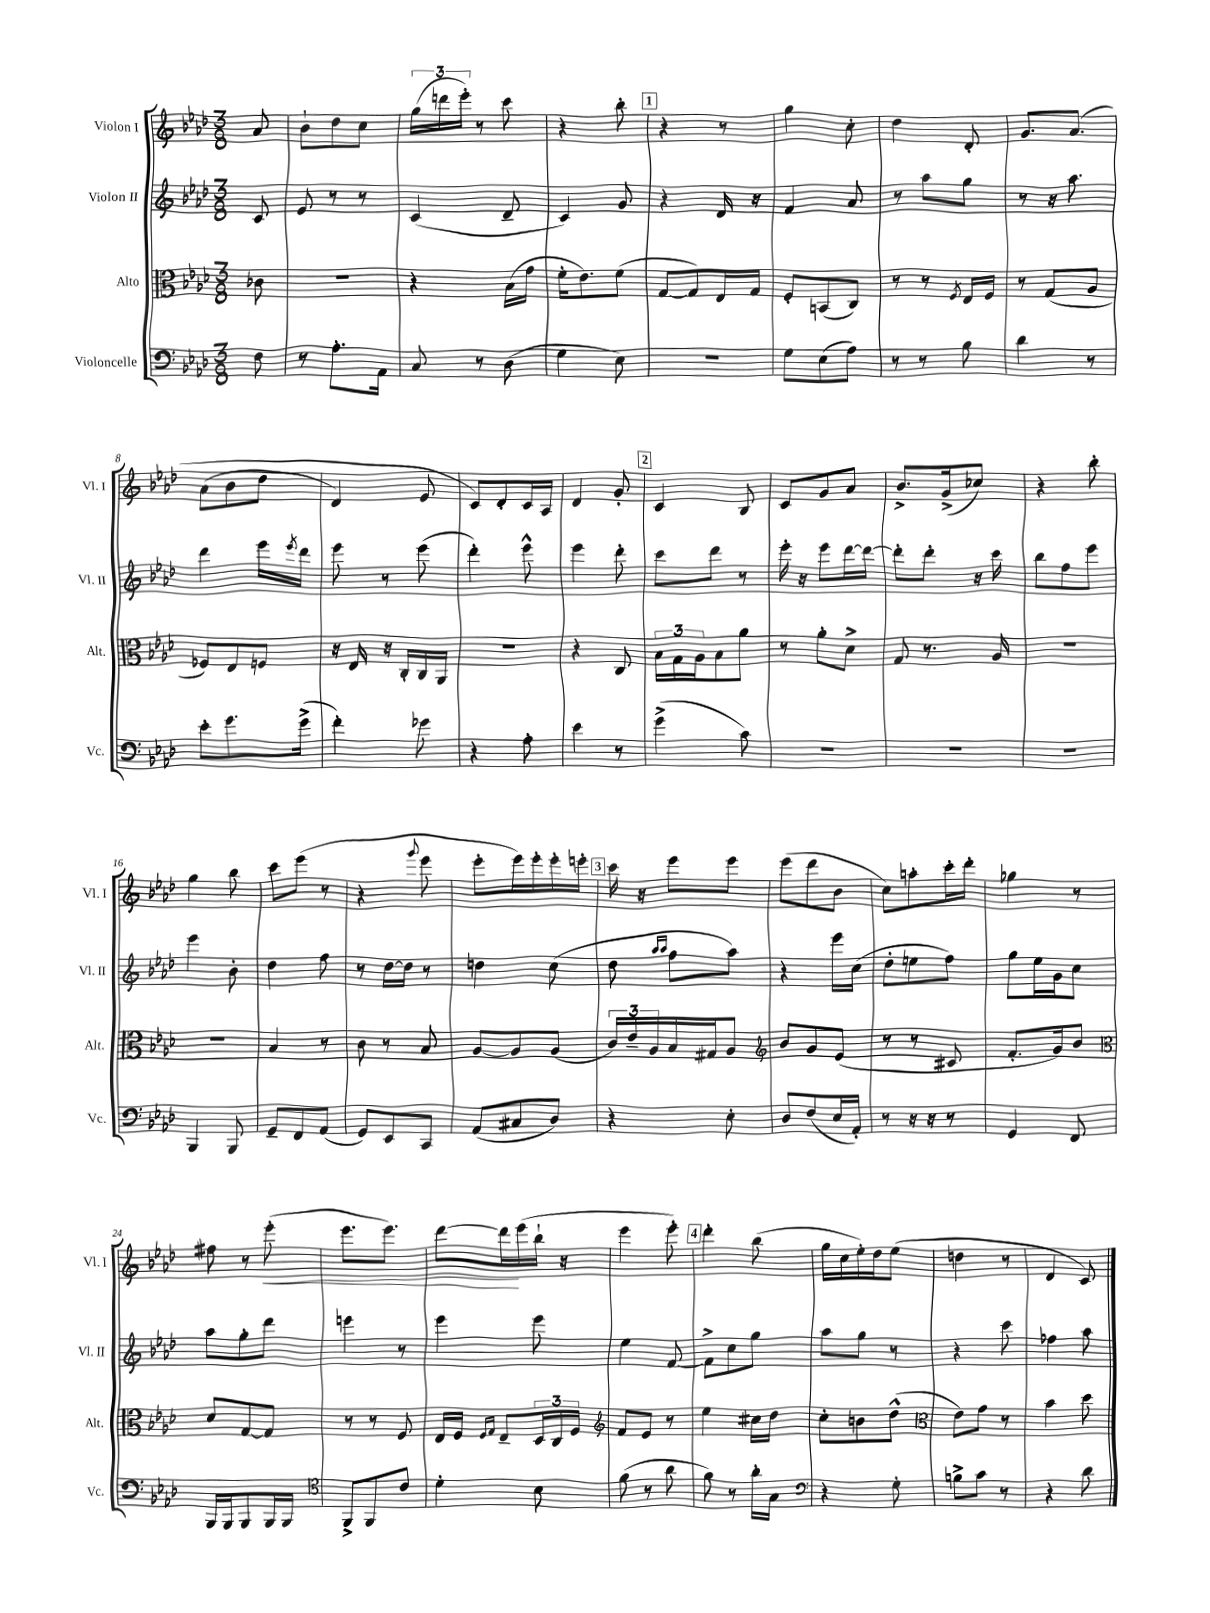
<<
\new StaffGroup <<
\new Staff = "s0" \with { instrumentName = "Violon I" shortInstrumentName = "Vl. I" } {
    \clef treble \key aes \major \numericTimeSignature \time 3/8 \partial 8
    aes'8 |
    bes'8-! des''8 c''8 |
    \tuplet 3/2 { g''16( d'''16 ees'''16-.) } r8 c'''8 |
    r4 bes''8-. |
    \mark \markup { \box "1" } r4 r8 |
    g''4 c''8-. |
    des''4 des'8-. |
    g'8. aes'8.\( |
    aes'8( bes'8 des''8 |
    des'4) ees'8 |
    c'8\) des'8-. c'16 aes16 |
    des'4 g'8-. |
    \mark \markup { \box "2" } c'4 bes8 |
    c'8 g'8 aes'8 |
    bes'8.-> g'16->( ces''8) |
    r4 bes''8-. |
    g''4 bes''8 |
    c'''8 ees'''8( r8 |
    r4 \appoggiatura { g'''8 } ees'''8 |
    ees'''8-. ees'''16) ees'''16-. ees'''16-. e'''16-. |
    \mark \markup { \box "3" } c'''16 r16 ees'''8 ees'''8 |
    ees'''8( des'''8 bes'8 |
    c''8) a''8-. c'''16-. des'''16-. |
    ges''4 r8 |
    fis''8 r8 ees'''8-.\<( |
    ees'''8. ees'''8.) |
    des'''8~ des'''16\! ees'''16( bes''16-! r16 |
    ees'''4 ees'''8-.) |
    \mark \markup { \box "4" } des'''4-. bes''8( |
    g''16 c''16 ees''16-.) des''16 ees''8( |
    d''4 r8 |
    des'4 c'8) \bar "|." |
}
\new Staff = "s1" \with { instrumentName = "Violon II" shortInstrumentName = "Vl. II" } {
    \clef treble \key aes \major \numericTimeSignature \time 3/8 \partial 8
    c'8 |
    ees'8 r8 r8 |
    c'4( des'8-- |
    c'4) g'8 |
    \mark \markup { \box "1" } r4 des'16 r16 |
    f'4 aes'8 |
    r8 aes''8 g''8 |
    r8 r16 aes''8. |
    des'''4 ees'''16 \acciaccatura { ees'''8 } des'''16 |
    ees'''8 r8 ees'''8( |
    des'''4-.) ees'''8-^ |
    ees'''4 des'''8-. |
    \mark \markup { \box "2" } c'''8 des'''8 r8 |
    ees'''16-. r16 ees'''8 des'''16~ des'''16~ |
    des'''8-. des'''8-. r16 c'''16 |
    bes''8 f''8 ees'''8 |
    ees'''4 bes'8-. |
    des''4 f''8 |
    r8 des''16~ des''16 r8 |
    d''4 c''8( |
    \mark \markup { \box "3" } des''8 \grace { aes''16 aes''16 } f''8 aes''8) |
    r4 ees'''16 c''16( |
    des''8-. e''8 f''8) |
    g''8 ees''16 g'16 c''8 |
    aes''8 g''8-. des'''8 |
    e'''4 r8 |
    ees'''4 ees'''8 |
    ees''4 f'8~ |
    \mark \markup { \box "4" } f'8-> c''8 g''8 |
    aes''8 g''8 r8 |
    r4 c'''8 |
    fes''4 aes''8 \bar "|." |
}
\new Staff = "s2" \with { instrumentName = "Alto" shortInstrumentName = "Alt." } {
    \clef alto \key aes \major \numericTimeSignature \time 3/8 \partial 8
    ces'8 |
    R4. |
    r4 bes16( g'16 |
    f'16-. ees'8.) f'8( |
    \mark \markup { \box "1" } g8~ g8) ees16 g16 |
    f8-. b,8( c8) |
    r8 r8 \acciaccatura { f8 } ees16 f16 |
    r8 g8( aes8 |
    fes8) ees8 f8 |
    r16 ees16 r16 c16-. c16 aes,16 |
    R4. |
    r4 c8 |
    \mark \markup { \box "2" } \tuplet 3/2 { bes16 g16 aes16 } bes8 aes'8 |
    r8 aes'8-. des'8-> |
    g8 r8. aes16 |
    R4. |
    R4. |
    bes4 r8 |
    c'8 r8 bes8 |
    aes8~ aes8 aes8( |
    \mark \markup { \box "3" } \tuplet 3/2 { c'16) ees'16-- aes16 } bes16 gis16 aes8 |
    \clef treble bes'8 g'8 ees'8( |
    r8 r8 cis'8 |
    f'8.-. g'16) bes'8 |
    \clef alto des'8 g8~ g8 |
    r8 r8 f8 |
    ees16 f16 \grace { f16 g16 } ees8-- \tuplet 3/2 { des16 c16 f16 } |
    \clef treble f'8 ees'8 r8 |
    \mark \markup { \box "4" } ees''4 cis''16 des''16 |
    c''8-. b'8 des''8-^( |
    \clef alto ees'8) g'8 r8 |
    bes'4 des''8 \bar "|." |
}
\new Staff = "s3" \with { instrumentName = "Violoncelle" shortInstrumentName = "Vc." } {
    \clef bass \key aes \major \numericTimeSignature \time 3/8 \partial 8
    f8 |
    r8 aes8.-. aes,16 |
    c8 r8 des8( |
    g4 ees8) |
    \mark \markup { \box "1" } R4. |
    g8 ees8( aes8) |
    r8 r8 bes8 |
    des'4 r8 |
    ees'8-. g'8. g'16->( |
    f'4-.) ges'8 |
    r4 aes8-. |
    ees'4 r8 |
    \mark \markup { \box "2" } g'4->( c'8) |
    R4. |
    R4. |
    R4. |
    bes,,4 bes,,8 |
    g,8-- f,8 aes,8( |
    g,8) ees,8 c,8 |
    aes,8( cis8 des8) |
    \mark \markup { \box "3" } r4 ees8-. |
    des8 f8( ees16 aes,16-.) |
    r8 r16 r16 r8 |
    g,4 f,8 |
    bes,,16 bes,,16 bes,,8 bes,,16 bes,,16 |
    \clef tenor f,8-> f,8 c'8 |
    des'4-. bes8 |
    f'8( r8 aes'8 |
    \mark \markup { \box "4" } f'8) r8 aes'16-. g16 |
    \clef bass r4 g8-. |
    b8-> c'8 r8 |
    r4 des'8 \bar "|." |
}
>>
>>
